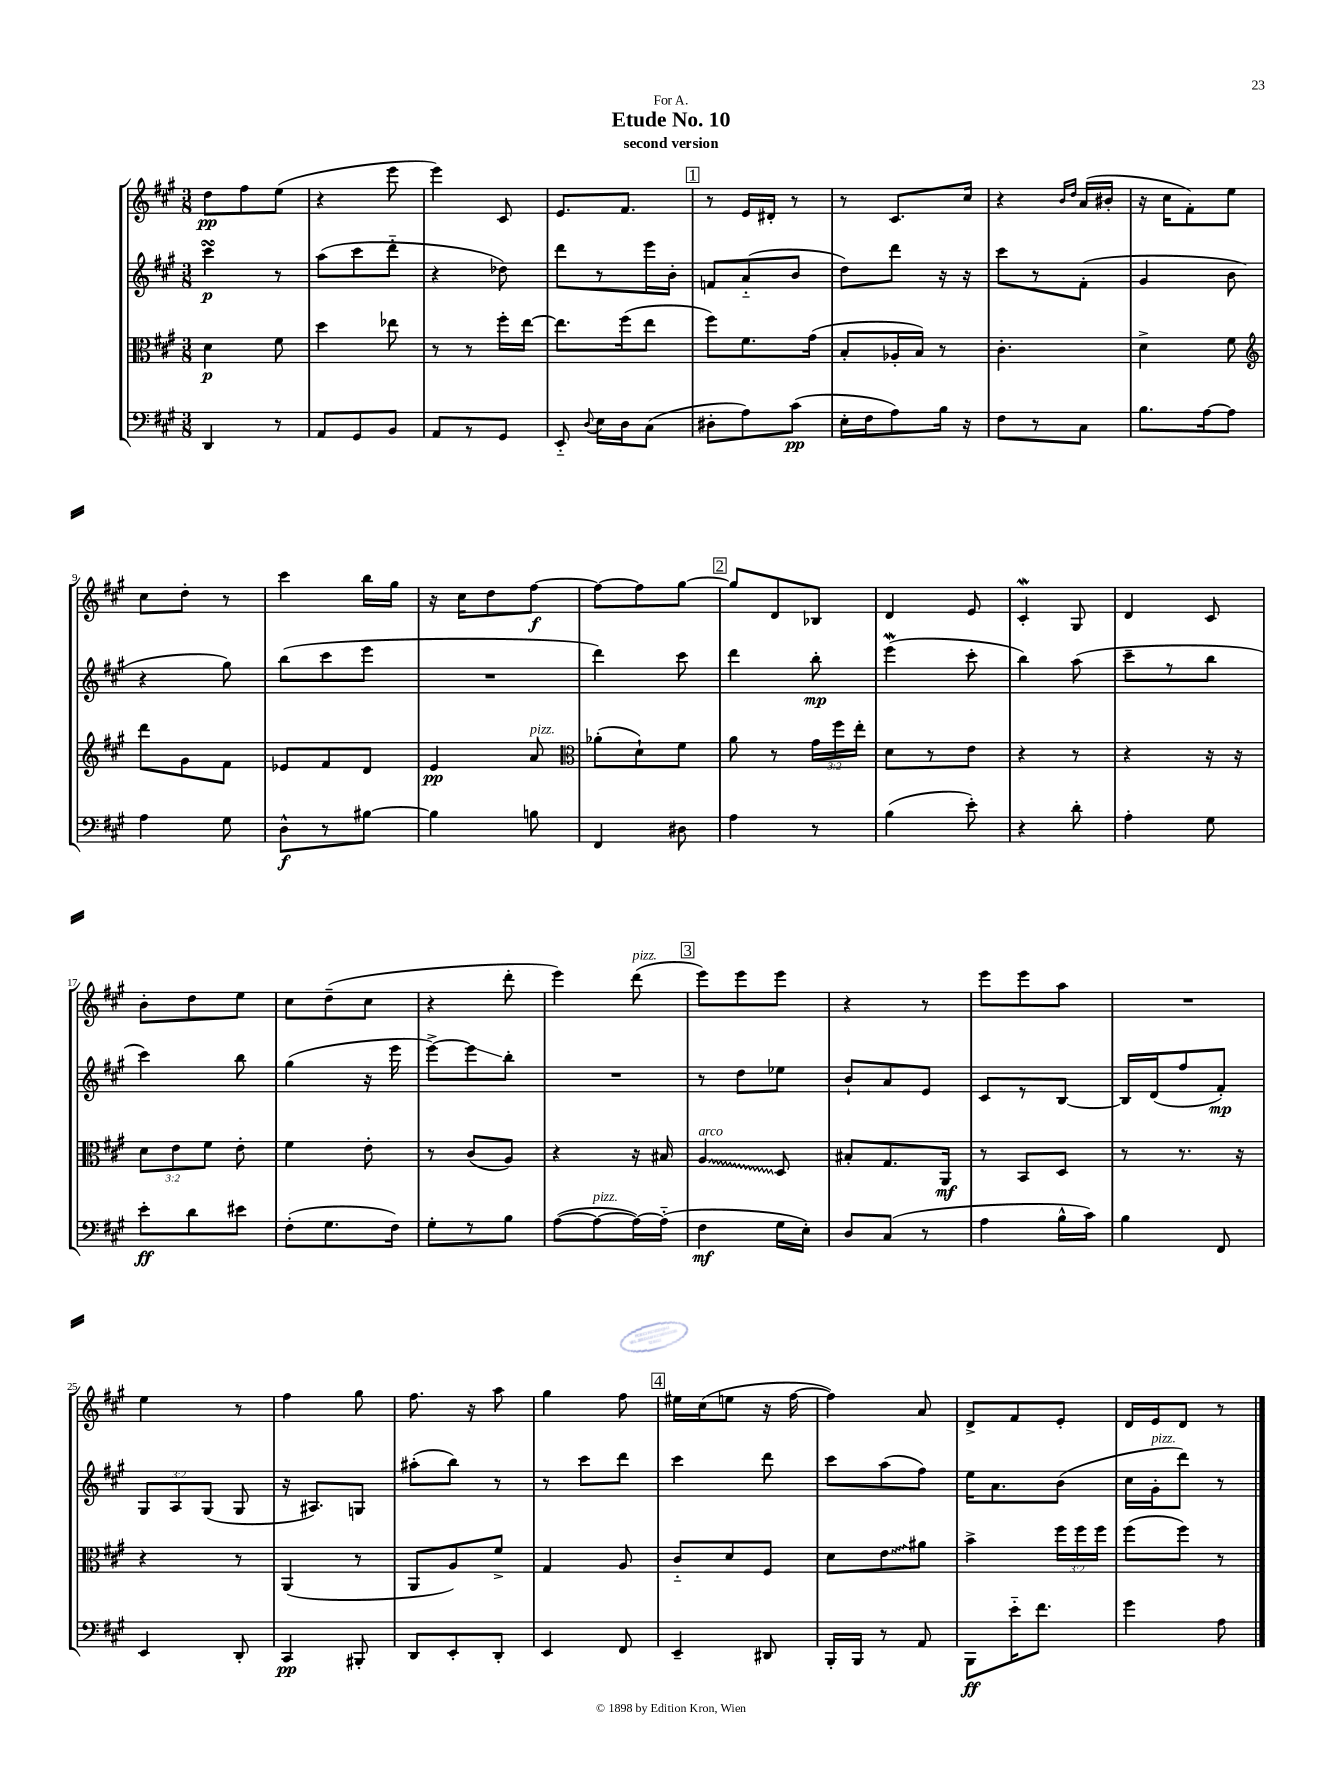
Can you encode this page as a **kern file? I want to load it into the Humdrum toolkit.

**kern	**kern	**kern	**kern
*staff4	*staff3	*staff2	*staff1
*clefF4	*clefC3	*clefG2	*clefG2
*k[f#c#g#]	*k[f#c#g#]	*k[f#c#g#]	*k[f#c#g#]
*M3/8	*M3/8	*M3/8	*M3/8
4DD	4d	4ccc#	8dd
.	.	.	8ff#
8r	8f#	8r	(8ee
=	=	=	=
8AA	4dd	(8aa	4r
8GG#	.	8ccc#	.
8BB	8ee-	8ddd'~	8eee
=	=	=	=
8AA	8r	4r	4eee)
8r	8r	.	.
8GG#	16ff#'	8dd-)	8c#
.	[16ee	.	.
=	=	=	=
8EE'~	8.ee]	8ddd	8.e
8qqD	.	.	.
16E	.	8r	.
16D	(16ff#	.	8.f#
(8C#	8ee	16eee	.
.	.	16b'	.
=	=	=	=
8D#'	8ff#)	8f	8r
8A)	8.f#	(8a'~	16e
.	.	.	16d#'
(8c#	.	8b	8r
.	(16g#	.	.
=	=	=	=
16E'	8B'	8dd)	8r
16F#	.	.	.
8A)	16A-'	8ddd	8.c#
.	16B)	.	.
16B	8r	16r	.
16r	.	16r	16cc#
=	=	=	=
8F#	4.c#'	8ccc#	4r
8r	.	8r	.
.	.	.	16qqb
.	.	.	16qqdd
8C#	.	(8f#'	(16a
.	.	.	16b#'
=	=	=	=
8.B	4d^	4g#	16r
.	.	.	16cc#
.	.	.	8f#')
[16A	.	.	.
8A]	8f#	8b	8ee
=	=	=	=
*	*clefG2	*	*
4A	8ddd	4r	8cc#
.	8g#	.	8dd'
8G#	8f#	8gg#)	8r
=	=	=	=
8D^^	8e-	(8bb	4ccc#
8r	8f#	8ccc#	.
[8B#	8d	8eee	16bb
.	.	.	16gg#
=	=	=	=
4B#]	4e	4.r	16r
.	.	.	16cc#
.	.	.	8dd
8B	8a	.	[8ff#
=	=	=	=
*	*clefC3	*	*
4FF#	(8a-'	4ddd)	8ff#_
.	8d`)	.	8ff#]
8D#	8f#	8ccc#	[8gg#
=	=	=	=
4A	8a	4ddd	8gg#]
.	8r	.	8d
8r	24g#	8bb'	8B-
.	24ff#	.	.
.	24ee'	.	.
=	=	=	=
(4B	8d	(4eee	4d
.	8r	.	.
8e')	8e	8ccc#'	8e
=	=	=	=
4r	4r	4bb)	4c#'
8d'	8r	(8aa	8G#
=	=	=	=
4A'	4r	8ccc#~	4d
.	.	8r	.
8G#	16r	8bb	8c#
.	16r	.	.
=	=	=	=
8e'	12d	4ccc#)	8b'
.	12e	.	.
8d	.	.	8dd
.	12f#	.	.
8e#	8e'	8bb	8ee
=	=	=	=
(8F#'	4f#	(4gg#	8cc#
8.G#	.	.	(8dd~
.	8e'	16r	8cc#
16F#)	.	16eee	.
=	=	=	=
8G#'	8r	[8eee^)	4r
8r	(8c#	8eee]	.
8B	8A)	8bb'	8ddd'
=	=	=	=
([8A	4r	4.r	4eee)
8A_	.	.	.
16A_)	16r	.	(8ddd
(16A'~]	16B#	.	.
=	=	=	=
4F#	4A	8r	8eee)
.	.	8dd	8eee
16G#	8D	8ee-	8eee
16E')	.	.	.
=	=	=	=
8D	8B#'	8b`	4r
(8C#	8.G#	8a	.
8r	.	8e	8r
.	16AA	.	.
=	=	=	=
4A	8r	8c#	8eee
.	8BB	8r	8eee
16B^^	8D	[8B	8aa
16c#)	.	.	.
=	=	=	=
4B	8r	16B]	4.r
.	.	(16d	.
.	8.r	8ff#	.
8FF#	.	8f#')	.
.	16r	.	.
=	=	=	=
4EE	4r	12G#	4ee
.	.	12A	.
.	.	(12G#	.
8DD'	8r	8G#	8r
=	=	=	=
4CC#	(4AA	16r	4ff#
.	.	8.A#)	.
8BBB#'	8r	8G	8gg#
=	=	=	=
8DD	8AA	(8aa#'	8.ff#
8EE'	8A)	8bb)	.
.	.	.	16r
8DD'	8f#^	8r	8aa
=	=	=	=
4EE	4G#	8r	4gg#
.	.	8ccc#	.
8FF#	8A	8ddd	8ff#
=	=	=	=
4EE~	8c#'~	4ccc#	16ee#
.	.	.	(16cc#
.	8d	.	8ee
8DD#	8F#	8ddd	16r
.	.	.	[16ff#
=	=	=	=
16BBB'	8d	8ccc#	4ff#])
16BBB	.	.	.
8r	8e	(8aa	.
8AA	8a#	8ff#)	8a
=	=	=	=
8BBB	4b^	16ee	8d^
.	.	8.a	.
16e'~	.	.	8f#
8.f#	.	.	.
.	24ff#	(8b	8e'
.	24ff#	.	.
.	24ff#	.	.
=	=	=	=
4g#	(8ff#	16cc#	16d
.	.	16g#'	16e
.	8ff#)	8ddd)	8d
8A	8r	8r	8r
==	==	==	==
*-	*-	*-	*-
